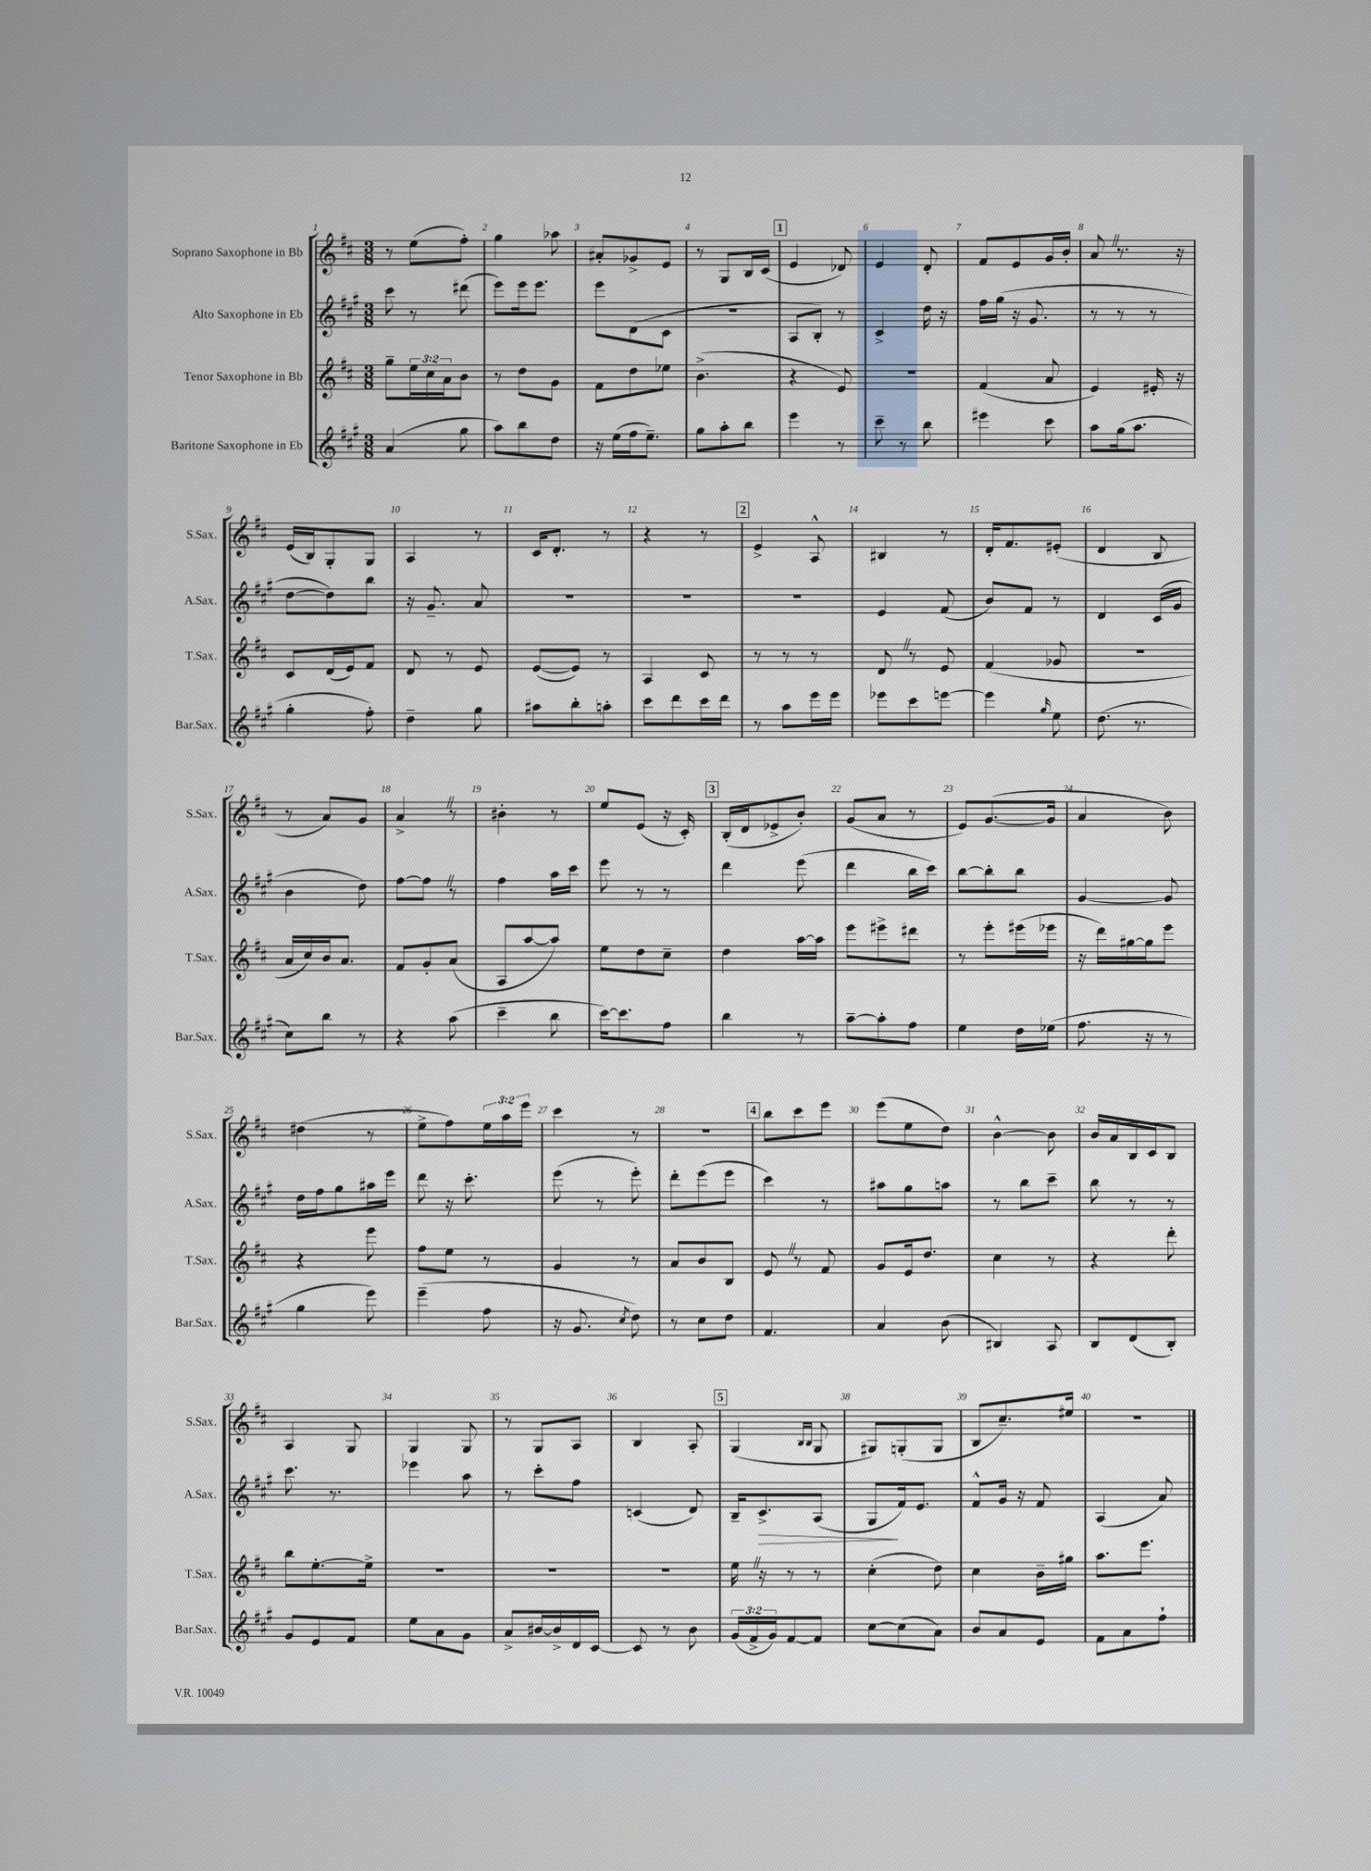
<<
\new StaffGroup <<
\new Staff = "s0" \with { instrumentName = "Soprano Saxophone in Bb" shortInstrumentName = "S.Sax." } {
    \clef treble \key d \major \numericTimeSignature \time 3/8 \override Staff.TupletNumber.text = #tuplet-number::calc-fraction-text
    r8 e''8( fis''8-.) |
    g''4 aes''8 |
    ais'8-. ges'8-> e'8 |
    r8 g8 b16 cis'16( |
    \mark \markup { \box "1" } e'4 des'8) |
    e'4 d'8-. |
    fis'8 e'8 g'16 b'16-. |
    a'8 \once \override BreathingSign.text = \markup { \musicglyph "scripts.caesura.straight" } \breathe r8. r16 |
    e'16( b16) g8-. g8 |
    a4 r8 |
    cis'16 d'8.-. r8 |
    r4 r8 |
    \mark \markup { \box "2" } e'4-> a8-^ |
    bis4 r8 |
    d'16-. fis'8. eis'8-.( |
    d'4 b8 |
    r8 a'8) g'8 |
    a'4-> \once \override BreathingSign.text = \markup { \musicglyph "scripts.caesura.straight" } \breathe r8 |
    bis'4-. r8 |
    e''8 e'8( r16 cis'16-.) |
    \mark \markup { \box "3" } b16-.( d'16 ees'8-> b'8-.) |
    g'8( a'8 r8 |
    e'8) g'8.~( g'16 |
    a'4 b'8) |
    dis''4( r8 |
    e''8-> fis''8) \tuplet 3/2 { e''16 a''16 e'''16 } |
    cis'''4 r8 |
    R4. |
    \mark \markup { \box "4" } b''8 cis'''8 e'''8 |
    e'''8( e''8 d''8) |
    b'4~-^ b'8 |
    b'16 a'16 b16 cis'16 b8 |
    a4 g8 |
    g4 g8 |
    r8 g8 a8 |
    b4 a8-. |
    \mark \markup { \box "5" } g4( \grace { b16 b16 } g8 |
    gis8) g8-.( g8 |
    b8 cis''8.--) eis''16 |
    R4. \bar "|." |
}
\new Staff = "s1" \with { instrumentName = "Alto Saxophone in Eb" shortInstrumentName = "A.Sax." } {
    \clef treble \key a \major \numericTimeSignature \time 3/8
    cis'''8 r8 dis'''8( |
    e'''8) e'''16 e'''8. |
    e'''8 d'8( cis'8 |
    R4. |
    \mark \markup { \box "1" } a8 b8-.) r8 |
    cis'4-> d''16 r16 |
    fis''16 gis''16( r16 gis'8. |
    r8 r8 r8 |
    d''8~ d''8) b''8 |
    r16 gis'8.-- a'8 |
    R4. |
    R4. |
    \mark \markup { \box "2" } R4. |
    e'4 fis'8( |
    b'8) fis'8 r8 |
    d'4 cis'16( gis'16 |
    b'4 d''8) |
    fis''8~ fis''8 \once \override BreathingSign.text = \markup { \musicglyph "scripts.caesura.straight" } \breathe r8 |
    fis''4 a''16 cis'''16 |
    e'''8 r8 r8 |
    \mark \markup { \box "3" } d'''4 e'''8( |
    d'''4 b''16 cis'''16) |
    b''8~ b''8-. b''8 |
    gis'4~ gis'8 |
    d''16 fis''16 gis''8 ais''16 e'''16 |
    d'''8 r16 cis'''8.-. |
    e'''8( r8 e'''8-.) |
    d'''8-. e'''8( e'''8 |
    \mark \markup { \box "4" } cis'''4) r8 |
    ais''8 gis''8 a''8 |
    r8 b''8 cis'''8-- |
    b''8 r8 r8 |
    cis'''8. r8. |
    ees'''4 a''8 |
    r8 cis'''8-. fis''8 |
    c'4( d'8) |
    \mark \markup { \box "5" } b16-- cis'8.->\> a8( |
    gis8\! fis'16) e'8. |
    fis'8-^ gis'16 r16 fis'8 |
    a4( a'8) \bar "|." |
}
\new Staff = "s2" \with { instrumentName = "Tenor Saxophone in Bb" shortInstrumentName = "T.Sax." } {
    \clef treble \key d \major \numericTimeSignature \time 3/8 \override Staff.TupletNumber.text = #tuplet-number::calc-fraction-text
    g''8-- \tuplet 3/2 { e''16 cis''16 a'16 } b'8 |
    r8 d''8 g'8 |
    fis'8 d''8 ees''8 |
    b'4.->( |
    \mark \markup { \box "1" } r4 e'8) |
    R4. |
    fis'4( a'8 |
    e'4) eis'16-. r16 |
    cis'8 d'16( e'16) fis'8 |
    d'8 r8 e'8 |
    e'8~( e'8) r8 |
    a4 cis'8 |
    \mark \markup { \box "2" } r8 r8 r8 |
    d'8 \once \override BreathingSign.text = \markup { \musicglyph "scripts.caesura.straight" } \breathe r8 e'8 |
    fis'4( ges'8 |
    R4. |
    a'16 cis''16) b'16 a'8. |
    fis'8 g'8-. a'8( |
    a8 a''8~ a''8) |
    e''8 d''8 cis''8-- |
    \mark \markup { \box "3" } d''4 a''16~ a''16 |
    e'''8 eis'''8-> dis'''8 |
    r8 e'''8-. eis'''16( ees'''16 |
    r16 d'''16) gis''16~ gis''16 e'''8 |
    r4 e'''8 |
    fis''8 e''8 r8 |
    g'4 r8 |
    a'8 b'8 b8 |
    \mark \markup { \box "4" } e'8 \once \override BreathingSign.text = \markup { \musicglyph "scripts.caesura.straight" } \breathe r8 fis'8 |
    g'8 e'16 d''8. |
    cis''4 r8 |
    r4 d'''8-. |
    b''8 e''8.~-. e''16-> |
    R4. |
    R4. |
    R4. |
    \mark \markup { \box "5" } e''16 \once \override BreathingSign.text = \markup { \musicglyph "scripts.caesura.straight" } \breathe r16 r8 r8 |
    cis''4-.( d''8) |
    cis''4 b'16-- gis''16 |
    a''8. e'''8. \bar "|." |
}
\new Staff = "s3" \with { instrumentName = "Baritone Saxophone in Eb" shortInstrumentName = "Bar.Sax." } {
    \clef treble \key a \major \numericTimeSignature \time 3/8 \override Staff.TupletNumber.text = #tuplet-number::calc-fraction-text
    a'4( gis''8 |
    a''8) b''8 d''8 |
    r16 e''16( fis''16 e''8.--) |
    gis''8 a''8-. b''8 |
    \mark \markup { \box "1" } e'''4 r8 |
    cis'''8-- r8 b''8 |
    eis'''4 cis'''8 |
    a''8 gis''16( a''8. |
    gis''4-. fis''8-.) |
    d''4-- gis''8 |
    ais''8 b''8-. a''8-. |
    cis'''8 d'''8 cis'''16 d'''16 |
    \mark \markup { \box "2" } r8 a''8 e'''16 e'''16 |
    ees'''8 cis'''8 e'''8~ |
    e'''4 \grace { gis''16 } e''8 |
    d''8.( r8. |
    cis''8) b''8 r8 |
    r4 a''8( |
    cis'''4-- b''8 |
    cis'''16~) cis'''8. fis''8 |
    \mark \markup { \box "3" } b''4 r8 |
    a''8~-- a''8-. fis''8 |
    e''4 d''16 ees''16( |
    fis''8. r16 r8 |
    gis''4 e'''8) |
    e'''4--( fis''8 |
    r16 gis'8. \acciaccatura { cis''8 } d''8) |
    r8 cis''8 d''8 |
    \mark \markup { \box "4" } fis'4. |
    a'4 b'8( |
    bis4) a8 |
    b8 d'8( b8-.) |
    gis'8 e'8 fis'8 |
    e''8 a'8 gis'8 |
    a'8-> bis'16~ bis'16-> d'16 cis'16~ |
    cis'8 r8 b'8 |
    \mark \markup { \box "5" } \tuplet 3/2 { gis'16( fis'16-> gis'16) } fis'8~ fis'8 |
    cis''8~ cis''8( a'8) |
    b'8 a'8 e'8 |
    fis'8 a'8 fis''8-! \bar "|." |
}
>>
>>
\layout { \context { \Score \override BarNumber.break-visibility = ##(#f #t #t) barNumberVisibility = #all-bar-numbers-visible } }
